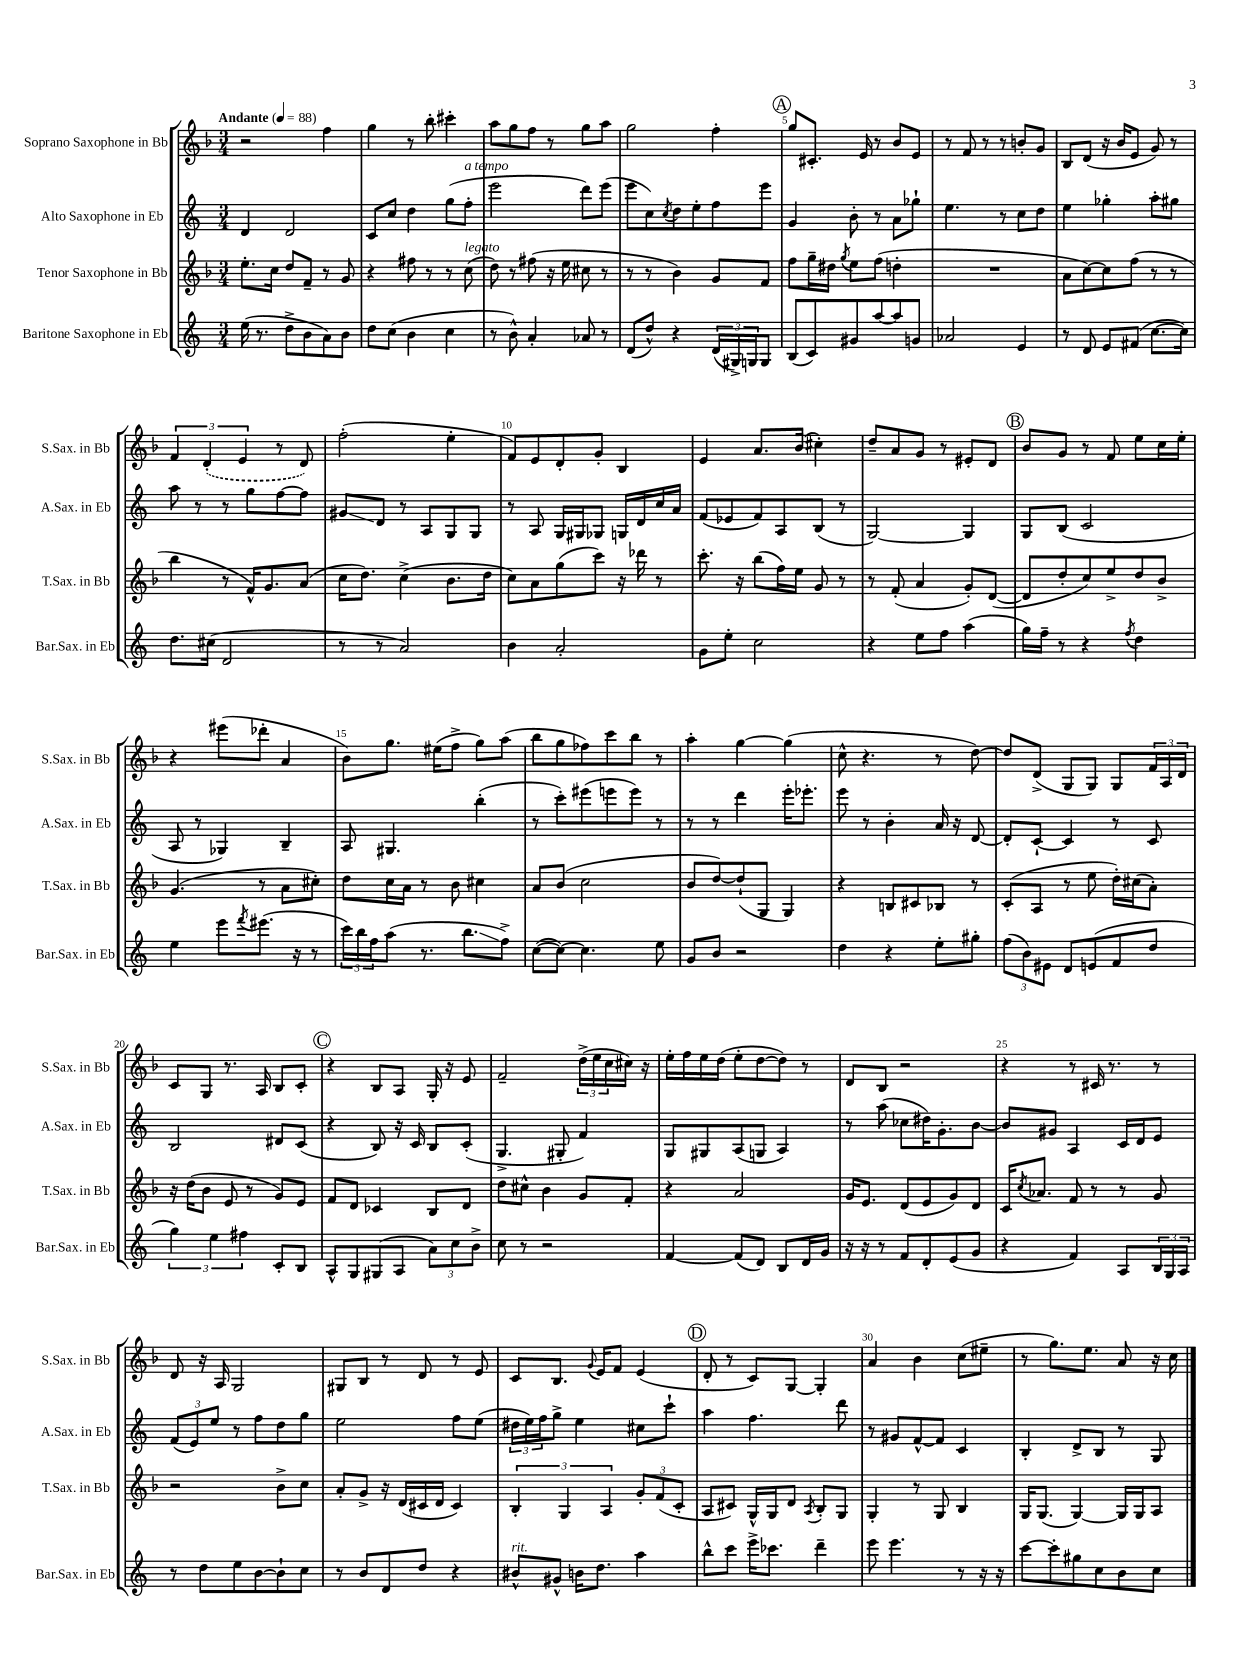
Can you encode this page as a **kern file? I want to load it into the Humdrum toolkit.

**kern	**kern	**kern	**kern
*staff4	*staff3	*staff2	*staff1
*clefG2	*clefG2	*clefG2	*clefG2
*k[]	*k[b-]	*k[]	*k[b-]
*M3/4	*M3/4	*M3/4	*M3/4
*MM88	*MM88	*MM88	*MM88
(16ee	8.ee'	4d	2r
8.r	.	.	.
.	16cc	.	.
8dd^	8dd	2d	.
8b	8f~	.	.
8a)	8r	.	4ff
8b	8g	.	.
=	=	=	=
8dd	4r	8c	4gg
(8cc	.	8cc	.
4b	8ff#	4dd	8r
.	8r	.	8bb-'
4cc	8r	(8gg	4ccc#'
.	(8cc	8ff'	.
=	=	=	=
8r	8dd)	2eee	8aa
8b^^)	8r	.	8gg
4a'	(8ff#	.	8ff
.	16r	.	8r
.	16ee	.	.
8a-	8cc#	8ddd)	8gg
8r	8r	(8eee	8aa
=	=	=	=
(8d	8r	8eee	2gg
8dd^^)	8r	8cc)	.
.	.	8qcc	.
4r	4b-)	8dd	.
.	.	8ee'	.
(24d	8g	8ff	4ff'
24G#^)	.	.	.
24G	.	.	.
8G	8f	8eee	.
=	=	=	=
(8B	8ff	4g	8gg
8c)	16gg~	.	8.c#'
.	16dd#	.	.
.	8qgg	.	.
8g#	8ee	8b'	.
.	.	.	16e
[8aa	(8ff	8r	8r
8aa]	4dd'	8a	8b-
8g	.	8gg-`	8e
=	=	=	=
2a-	2.r	4.ee	8r
.	.	.	8f
.	.	.	8r
.	.	8r	8r
4e	.	8cc	8b'
.	.	8dd	8g
=	=	=	=
8r	8a	4ee	8B-
8d	[8cc)	.	(8d
8e	8cc]	4gg-'	16r
.	.	.	16b-
(8f#	(8ff	.	8e
[8.cc	8r	8aa'	8g)
.	8r	8gg#	8r
16cc])	.	.	.
=	=	=	=
8.dd	4bb-	8aa	6f
.	.	8r	.
.	.	.	(6d'
(16cc#	.	.	.
2d	8r	8r	.
.	.	.	6e
.	16f^^)	8gg	.
.	8.g	.	.
.	.	[8ff	8r
.	(8a	8ff]	8d)
=	=	=	=
8r	16cc	8g#	(2ff'
.	8.dd)	.	.
8r	.	8d	.
2a)	(4cc^	8r	.
.	.	8A	.
.	8.b-	8G	4ee'
.	.	8G	.
.	16dd	.	.
=	=	=	=
4b	8cc)	8r	8f)
.	8a	8A	8e
2a'	(8gg	16G	8d'
.	.	16G#	.
.	8ccc)	8G-	8g'
.	16r	16G	4B-
.	16ddd-	16d	.
.	8r	16cc	.
.	.	16a	.
=	=	=	=
8g	8.ccc'	(8f	4e
8ee'	.	8e-	.
.	16r	.	.
2cc	(8bb-	8f)	8.a
.	16ff)	8A	.
.	16ee	.	(16b-
.	8g	(8B	4cc#')
.	8r	8r	.
=	=	=	=
4r	8r	[2G)	8dd~
.	(8f'	.	8a
8ee	4a	.	8g
8ff	.	.	8r
(4aa	8g')	4G]	8e#'
.	([8d	.	8d
=	=	=	=
16gg)	8d]	8G	8b-
16ff~	.	.	.
8r	8dd'	(8B	8g
4r	8cc)	2c	8r
.	8ee^	.	8f
8qff	.	.	.
4dd	8dd	.	8ee
.	8b-^	.	16cc
.	.	.	16ee'
=	=	=	=
4ee	(4.g	8A	4r
.	.	8r	.
8eee	.	4G-)	(8eee#
8qfff	.	.	.
(8.eee#	8r	.	8ddd-'
.	8a	4B~	4a
16r	.	.	.
8r	8cc#')	.	.
=	=	=	=
24ccc)	8dd	8A	8b-)
24bb	.	.	.
24ff	.	.	.
(8aa	16cc	4.G#	8.gg
.	16a	.	.
8.r	8r	.	.
.	.	.	(16ee#
.	8b-	.	8ff^
8.bb	.	.	.
.	4cc#	(4bb'	8gg)
8ff^)	.	.	(8aa
=	=	=	=
([8cc	8a	8r	8bb-
8cc_)	(8b-	8ccc')	8gg
4.cc]	2cc	(8eee#	8ff-)
.	.	8eee	8ccc
.	.	8eee)	8bb-
8ee	.	8r	8r
=	=	=	=
8g	8b-	8r	4aa'
8b	[8dd)	8r	.
2r	(8dd`]	4ddd	[4gg
.	8G	.	.
.	4G)	16eee'	(4gg]
.	.	8.eee-'	.
=	=	=	=
4dd	4r	8eee	8cc^^
.	.	8r	4.r
4r	8B	4b'	.
.	8c#	.	.
8ee'	8B-	16a	8r
.	.	16r	.
8gg#'	8r	[8d	[8dd)
=	=	=	=
(12ff	(8c'	8d']	8dd]
12b)	.	.	.
.	8A	[8c`	(8d^
12e#	.	.	.
8d	8r	4c]	8G
(8e	8ee	.	8G)
8f	16dd')	8r	8G
.	(16cc#	.	.
8dd	8a')	8c	24f
.	.	.	24A
.	.	.	24d
=	=	=	=
6gg)	16r	2B	8c
.	(16dd	.	.
.	8b-	.	8G
6ee	.	.	.
.	8e	.	8.r
6ff#	.	.	.
.	8r	.	.
.	.	.	16A
8c'	8g)	8d#	8B-
8B	8e	(8c	8c'
=	=	=	=
8A^^	8f	4r	4r
8G	8d	.	.
(8G#	4c-	8B)	8B-
8A	.	16r	8A
.	.	16c	.
12a)	8B-	8B	16G'
.	.	.	16r
12cc	.	.	.
.	8d	(8c'	8e
12b^	.	.	.
=	=	=	=
8cc	8dd	4.G^	2f~
8r	8cc#^^	.	.
2r	4b-	.	.
.	.	8G#'	.
.	8g	4f)	(24dd^
.	.	.	24ee
.	.	.	24cc
.	8f'	.	16cc#)
.	.	.	16r
=	=	=	=
[4f	4r	8G	16ee'
.	.	.	16ff
.	.	8G#	16ee
.	.	.	(16dd
(8f]	2a	(8A	8ee'
8d)	.	8G	[8dd
8B	.	4A)	8dd])
16d	.	.	8r
16g	.	.	.
=	=	=	=
16r	16g	8r	8d
16r	8.e	.	.
8r	.	(8aa	8B-
8f	(8d	8cc-	2r
8d'	8e	16dd#)	.
.	.	8.g'	.
(8e	8g)	.	.
8g	8d	[8b	.
=	=	=	=
4r	16c	8b]	4r
.	8qcc	.	.
.	8.a-	.	.
.	.	8g#	.
4f)	8f	4A	8r
.	8r	.	16c#
.	.	.	8.r
8A	8r	16c	.
.	.	16d	.
24B	8g	8e	8r
24G	.	.	.
24A	.	.	.
=	=	=	=
8r	2r	(12f	8d
.	.	12e)	.
8dd	.	.	16r
.	.	12ee	.
.	.	.	16A
8ee	.	8r	2G
[8b	.	8ff	.
8b`]	8b-^	8dd	.
8cc	8cc	8gg	.
=	=	=	=
8r	8a'	2ee	8G#
8b	8g^	.	8B-
8d	16r	.	8r
.	(16d	.	.
8dd	16c#	.	8d
.	16d	.	.
4r	4c#)	8ff	8r
.	.	(8ee	8e
=	=	=	=
8b#^^	6B-'	24dd#	8c
.	.	24ee)	.
.	.	24ff	.
8g#^^	.	8gg^	8.B-
.	6G	.	.
16b	.	4ee	.
.	.	.	8qqg
8.dd	.	.	16e
.	6A	.	.
.	.	.	8f
4aa	12g'	8cc#	(4e
.	(12f	.	.
.	.	8ccc`	.
.	12c'	.	.
=	=	=	=
8bb^^	8A	4aa	8d'
8ccc	8c#)	.	8r
16eee^	16G^^	4.ff	8c)
8.ccc-	16G	.	.
.	8d	.	[8G
.	8qA	.	.
4ddd~	8B-'	.	4G']
.	8G	8ddd	.
=	=	=	=
8eee	4G'	8r	4a
4.eee	.	8g#	.
.	8r	[8f^^	4b-
.	8G	8f]	.
8r	4B-	4c	(8cc
16r	.	.	8ee#~
16r	.	.	.
=	=	=	=
[8ccc	16G	4B'	8r
.	(8.G	.	.
8ccc']	.	.	8.gg)
8gg#	[4G)	8d^	.
.	.	.	8.ee
8cc	.	8B	.
8b	16G]	8r	8a
.	16G	.	.
8cc	8A	8G	16r
.	.	.	16cc
==	==	==	==
*-	*-	*-	*-
